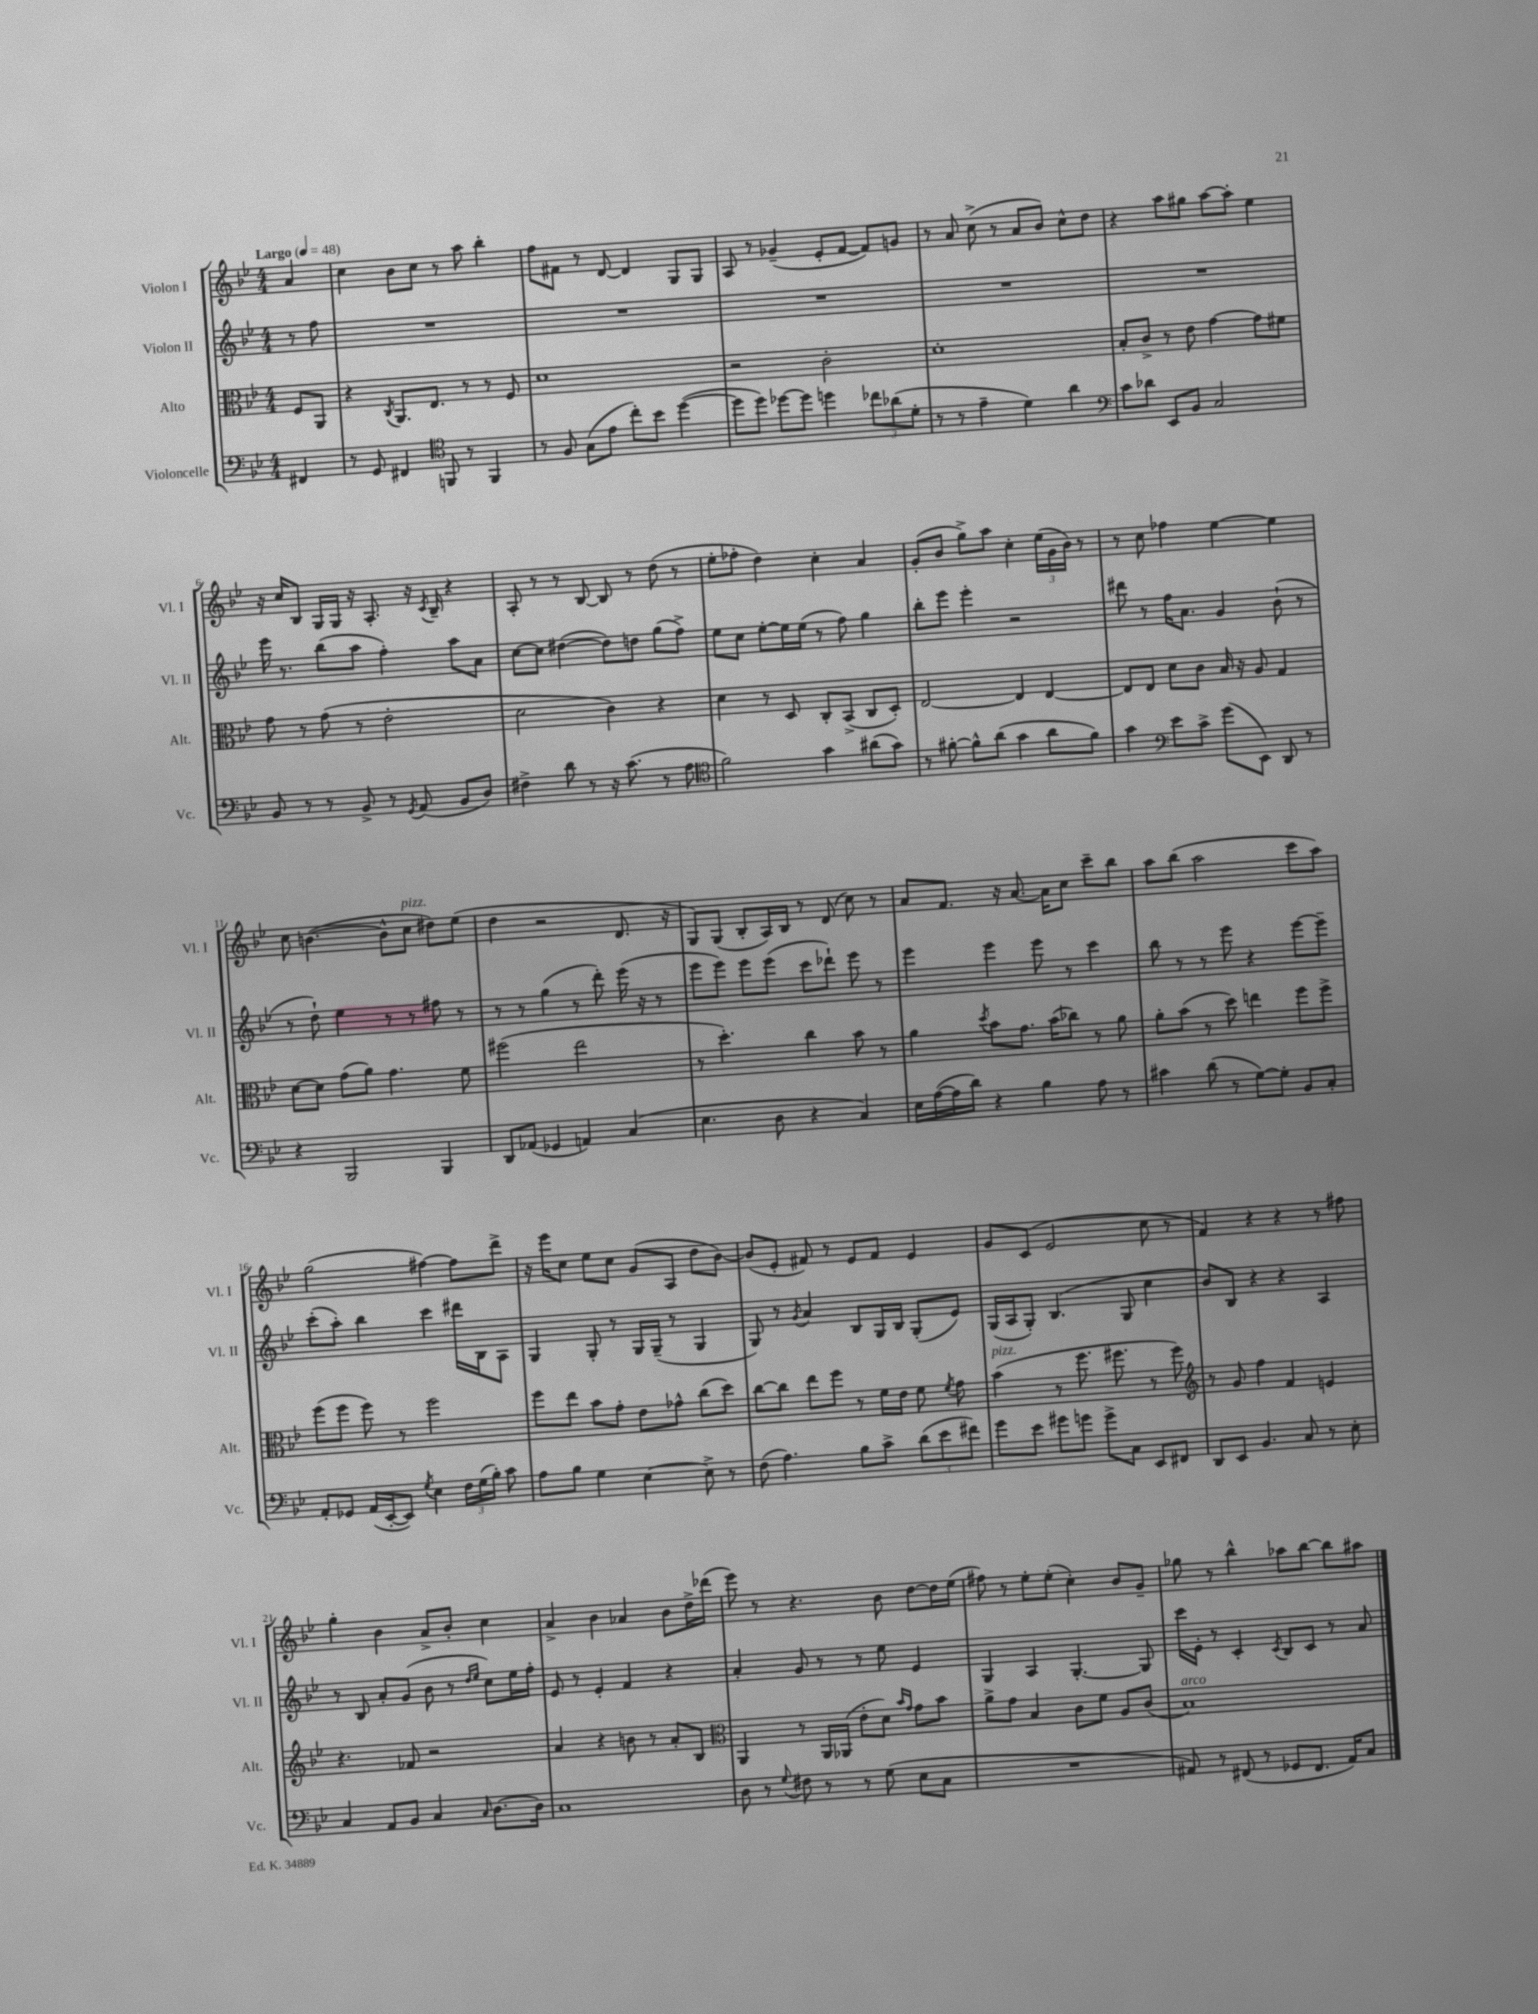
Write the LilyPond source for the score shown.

<<
\new StaffGroup <<
\new Staff = "s0" \with { instrumentName = "Violon I" shortInstrumentName = "Vl. I" } {
    \clef treble \key bes \major \numericTimeSignature \time 4/4 \partial 4 \tempo "Largo" 4 = 48
    \autoBeamOff a'4 |
    c''4 bes'8[ c''8] r8 a''8 bes''4-. |
    f''8[ fis'8] r8 d'8~ d'4 g8[ g8] |
    a8 r8 ges'4--( ees'8[-. f'8]~ f'8[) g'8] |
    r8 a'8 c''8->( r8 a'8[ bes'8]) c''8[-^ d''8] |
    r4 a''8[ gis''8] a''8[~ a''8]-. ees''4 |
    r16 c''16[ bes8] g16[ g16] r16 a8.-. r16 \acciaccatura { c'8 } bes16-- r4 |
    a8-. r8 r8 bes8~ bes8 r8 d''8( r8 |
    ees''8[-. fes''8]-. d''4) c''4-. a'4 |
    g'8[-.( bes'8] g''8[->) a''8] c''4-. \tuplet 3/2 { ees''16[( g'16 bes'16]) } r8 |
    r8 c''8 fes''4 ees''4~ ees''4 |
    c''8 b'4.~( b'8[-^ c''8]^\markup { \italic "pizz." } dis''8[) ees''8]( |
    d''4 r2 d'8. r16 |
    g8[) g8]( bes8[-. a16) bes16] r8 d'8( c''8) r8 |
    a'8[ f'8.] r16 a'8.~ a'16[ c''8] c'''8[-- bes''8] |
    a''8[ bes''8]( a''2 c'''8[ a''8]) |
    g''2( fis''4~) fis''8[ d'''8]-> |
    r16 ees'''16[ c''8] ees''8[ c''8] g'8[( a8] d''8[ bes'8]~) |
    bes'8[( ees'8]-. fis'8) r8 ees'8[ fis'8] ees'4 |
    g'8[ c'8]( ees'2 c''8 r8 |
    f'4) r4 r4 r8 fis''8 |
    g''4-. bes'4 a'8[-> bes'8]-. c''4 |
    a'4-> bes'4 aes'4 bes'8[ d''16-> des'''16]( |
    ees'''8) r8 r4. bes'8 d''8[~ d''16 ees''16]( |
    fis''8) r8 ees''8[-. ees''8]-.( c''4-.) bes'8[ g'8]-- |
    ges''8 r8 bes''4-^ aes''8[ bes''8]~ bes''8[ ais''8] \bar "|." |
}
\new Staff = "s1" \with { instrumentName = "Violon II" shortInstrumentName = "Vl. II" } {
    \clef treble \key bes \major \numericTimeSignature \time 4/4 \partial 4
    \autoBeamOff r8 f''8 |
    R1 |
    R1 |
    R1 |
    R1 |
    R1 |
    ees'''16 r8. bes''8[( a''8] f''4-.) a''8[ a'8] |
    c''8[~ c''8] dis''4~( dis''8[) d''8] g''8[( f''8]->) |
    ees''8[ c''8] ees''8[~-. ees''16 ees''16]( r8 f''8) g''4 |
    bes''8[-. ees'''8] ees'''4-. r2 |
    dis'''8 r8 f''16[ a'8.] g'4 bes'8-!( r8 |
    r8 d''8-!) ees''4 r8 r8 fis''8 r8 |
    r8 r8 g''4( r8 d'''8-.) ees'''16( r16 r8 |
    ees'''8[ ees'''8]) ees'''8[ ees'''8]( c'''8[ des'''8]-!) ees'''8 r8 |
    ees'''4 ees'''4 ees'''8 r8 c'''4 |
    bes''8 r8 r8 ees'''8 r4 ees'''8[~ ees'''8]-- |
    c'''8[-.( a''8]-.) bes''4 c'''4 dis'''16[ bes16 a8] |
    g4 g8-. r8 g16[ g16]--( r8 g4 |
    g8) r8 \acciaccatura { g'8 } a'4 bes8[ g16 bes16] g8[-.( ees'8]) |
    g16[( a16 g8]-.) bes4.( g8 c''4 |
    bes'8[) bes8] r4 r4 a4 |
    r8 bes8 a'8[-. g'8]( bes'8 r8 \grace { d''16[ ees''16] } c''8[) ees''16 f''16]-. |
    ees'8 r8 ees'4-. f'4 r4 |
    a'4-. g'8 r8 r8 ees''8 ees'4 |
    g4 a4 g4.~-. g8 |
    c'''16[ ees'16]-. r8 c'4-. \acciaccatura { c'8 } bes8[ c'8] r8 a'8 \bar "|." |
}
\new Staff = "s2" \with { instrumentName = "Alto" shortInstrumentName = "Alt." } {
    \clef alto \key bes \major \numericTimeSignature \time 4/4 \partial 4
    \autoBeamOff f8[ a,8] |
    r4 \acciaccatura { c8 } a,8.[ ees8.] r8 r8 f8 |
    d'1 |
    r2 c'2-. |
    d'1-. |
    bes8[-. c'8]-> r8 ees'8 g'4~ g'8[ fis'8] |
    g'8 r8 g'8( r8 ees'2-. |
    d'2 c'4) r4 |
    d'4 r8 d8 c8[-. bes,8]->( c8[ d8]-.) |
    ees2~ ees4 ees4~ |
    ees8[ ees8] d'8[ c'8] bes16 r16 a8 g4 |
    d'8[~ d'8] g'8[( a'8]) g'4. f'8 |
    fis''2( ees''2 |
    r8 d''4.-.) c''4 bes'8 r8 |
    a'4 \acciaccatura { d''8 } bes'8[ g'8.] bes'16[( ces''8]) r8 a'8 |
    a'8[-. bes'8]( r8 d''8) e''4 f''8[ f''8]-> |
    f''8[( f''8] f''8) r8 f''2 |
    f''8[ ees''8] bes'8[ g'8]-. ees'8[ ges'8]-^ c''8[( d''8]) |
    c''8[~ c''8] ees''8[ f''8] r8 f'16[ ees'16] f'8 \acciaccatura { f'8 } g'8 |
    bes'4^\markup { \italic "pizz." }( r8 f''8. fis''8. r8 fis''8) |
    \clef treble r8 g'8 f''4 f'4 e'4 |
    r4. fes'8 r2 |
    a'4 r4 b'8 r8 a'8[-. bes8] |
    \clef alto a,4 r8 a,16[ aes,16]( ees'8[-. d'8]) \grace { bes'16[ g'16] } g'8[ bes'8] |
    a'8[-> g'8] bes4 c'8[ f'8] a8[ c'8]( |
    bes1^\markup { \italic "arco" }) \bar "|." |
}
\new Staff = "s3" \with { instrumentName = "Violoncelle" shortInstrumentName = "Vc." } {
    \clef bass \key bes \major \numericTimeSignature \time 4/4 \partial 4
    \autoBeamOff fis,4 |
    r8 g,8 fis,4 \clef tenor f,8 r8 f,4 |
    r8 f8 g8[( ees'8] c''8[-.) bes'8] d''4~( |
    d''8[ d''8]) des''8[~ des''8] d''4 \tuplet 3/2 { ces''8[ aes'8( d'8]-. } |
    r8 r8 ees'4-- d'4) a'4 |
    \clef bass c'8[ des'8] ees,8[ bes,8] c2 |
    bes,8 r8 r8 bes,8-> r8 \acciaccatura { g,8 } a,8( bes,8[ d8]) |
    fis4-> d'8 r8 r16 c'8.( r8 a8 |
    \clef tenor f'2) g'4 ais'8[( g'8]) |
    r8 fis'8~-. fis'8[-^ a'8]( g'4 a'8[ fis'8]) |
    g'4 \clef bass ees'8[ c'8]-> g'8[( ees,8]) d,8 r8 |
    r4 bes,,2 bes,,4 |
    d,8[ aes,8]( ges,4 a,4) c4( |
    ees4. d8 r4 c4) |
    ees16[ a16~( a16 d'16]) r4 bes4 a8 r8 |
    cis'4 d'8( r8 g8[~) g8]-. bes,8[ c8]-. |
    a,8[-. ges,8] a,16[( ees,16~-. ees,8]) \acciaccatura { g8 } ees4 \tuplet 3/2 { f16[ g16( bes16]-.) } c'8 |
    a8[ bes8] g4 ees4~ ees8-> r8 |
    f8( a4.) bes8[ c'8]-> \tuplet 3/2 { d'8[( ees'8 fis'8]) } |
    g'8[ ees'8] gis'8[ g'8] g'8[-> c8] ees,8[ fis,8] |
    d,8[ ees,8] bes,4. c8 r8 ees8-. |
    c4 a,8[ bes,8] c4 \grace { c16 } d8.[~ d16] |
    c1 |
    d8 r8 \appoggiatura { g8 } fis8 r8 r8 g8( ees8[ c8] |
    R1 |
    ais,8) r8 fis,8( r8 ges,8[ fis,8.] ais,16[) c8] \bar "|." |
}
>>
>>
